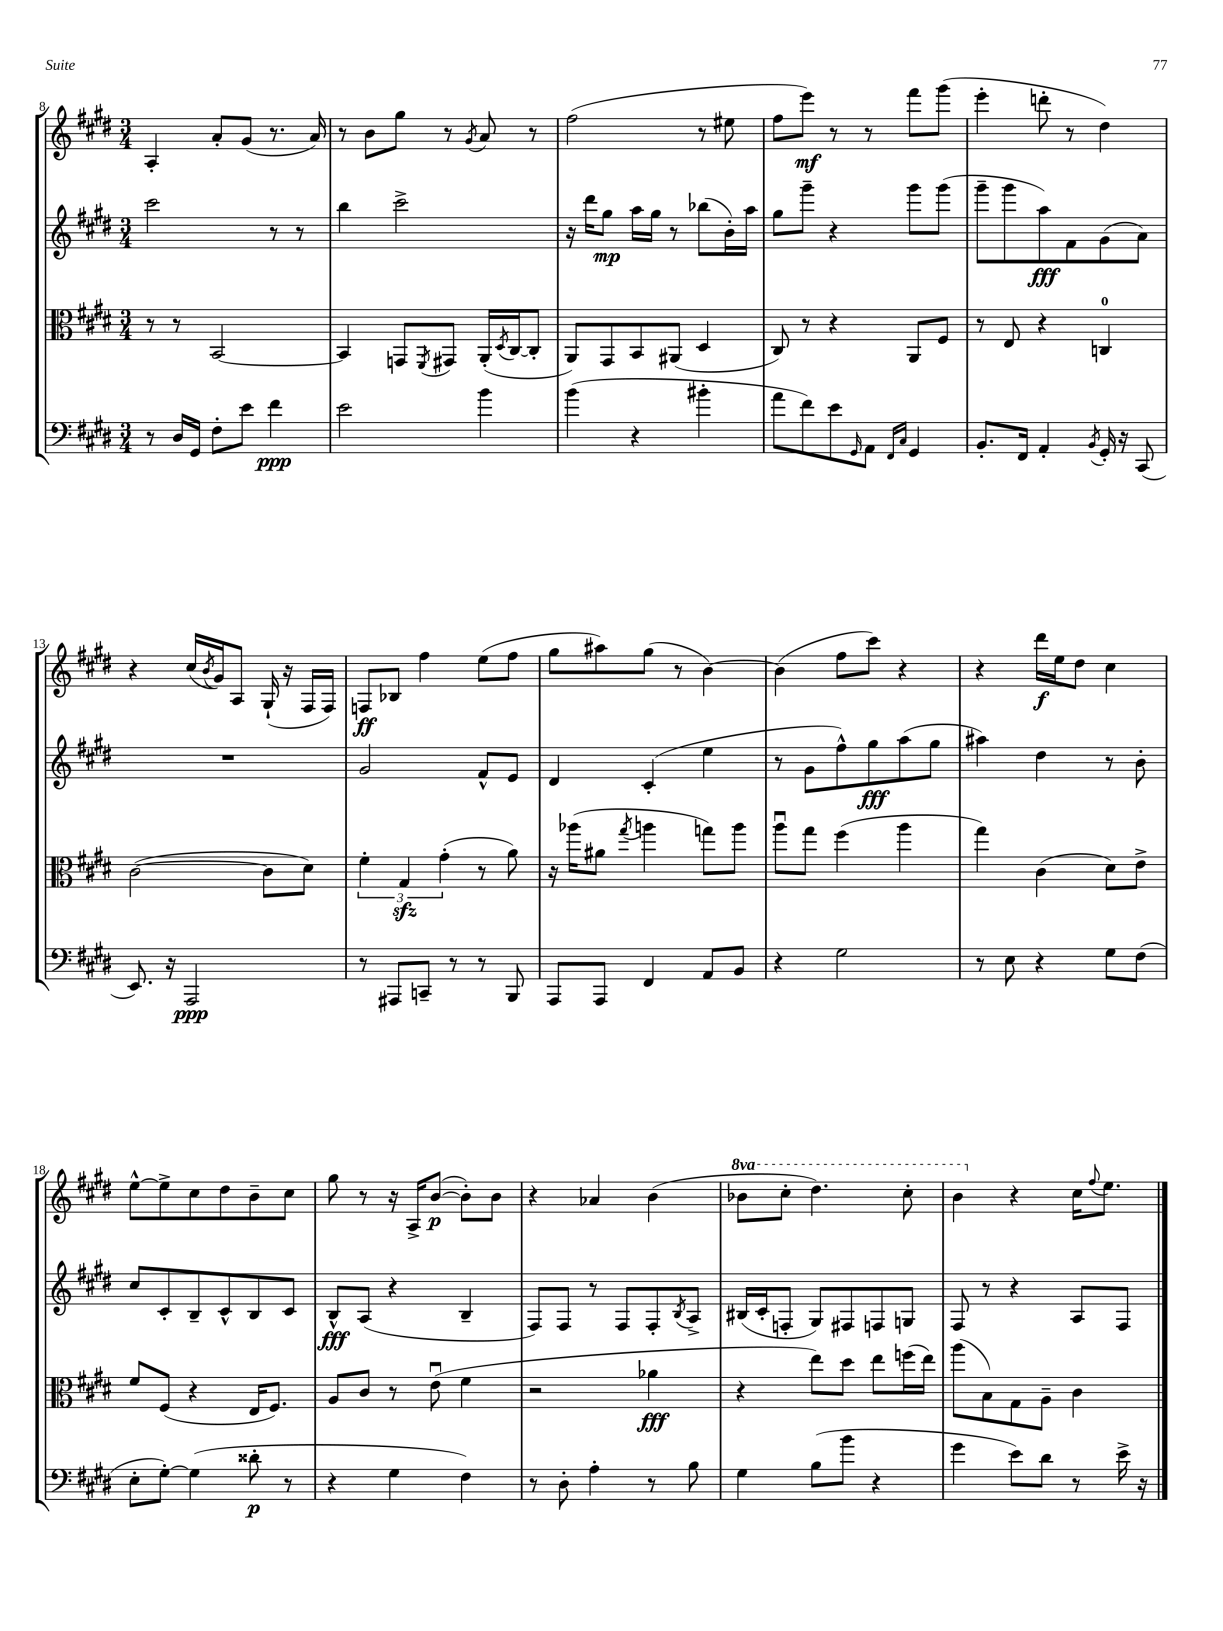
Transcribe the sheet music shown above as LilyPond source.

<<
\new StaffGroup <<
\new Staff = "s0" {
    \clef treble \key e \major \numericTimeSignature \time 3/4 \set Staff.ottavationMarkups = #ottavation-simple-ordinals
    a4-. a'8-. gis'8( r8. a'16) |
    r8 b'8 gis''8 r8 \acciaccatura { gis'8 } a'8 r8 |
    fis''2( r8 eis''8 |
    fis''8 e'''8\mf) r8 r8 fis'''8 gis'''8( |
    e'''4-. d'''8-. r8 dis''4) |
    r4 cis''16( \acciaccatura { b'8 } gis'16) a8 gis16-!( r16 fis16 fis16) |
    f8\ff bes8 fis''4 e''8( fis''8 |
    gis''8 ais''8) gis''8( r8 b'4~) |
    b'4( fis''8 cis'''8) r4 |
    r4 dis'''16\f e''16 dis''8 cis''4 |
    e''8~-^ e''8-> cis''8 dis''8 b'8-- cis''8 |
    gis''8 r8 r16 a16-> b'8~\p( b'8-.) b'8 |
    r4 aes'4 b'4( |
    \ottava #1 bes''8 cis'''8-. dis'''4.) cis'''8-. |
    b''4 \ottava #0 r4 cis''16 \appoggiatura { fis''8 } e''8. \bar "|." |
}
\new Staff = "s1" {
    \clef treble \key e \major \numericTimeSignature \time 3/4
    cis'''2 r8 r8 |
    b''4 cis'''2-> |
    r16 dis'''16 gis''8\mp a''16 gis''16 r8 bes''8( b'16-.) a''16 |
    gis''8 gis'''8-- r4 gis'''8 gis'''8( |
    gis'''8-- gis'''8 a''8\fff) fis'8 gis'8( a'8) |
    R2. |
    gis'2 fis'8-^ e'8 |
    dis'4 cis'4-.( e''4 |
    r8 gis'8 fis''8-^) gis''8\fff a''8( gis''8 |
    ais''4) dis''4 r8 b'8-. |
    cis''8 cis'8-. b8-- cis'8-^ b8 cis'8 |
    b8-^\fff a8( r4 b4-- |
    fis8) fis8 r8 fis8 fis8-. \acciaccatura { b8 } a8-> |
    bis16( cis'16-. f8-. gis8) fis8 f8 g8 |
    fis8 r8 r4 a8 fis8 \bar "|." |
}
\new Staff = "s2" {
    \clef alto \key e \major \numericTimeSignature \time 3/4
    r8 r8 b,2~ |
    b,4 g,8 \acciaccatura { fis,8 } gis,8 a,16-.( \acciaccatura { dis8 } cis16~ cis8-. |
    a,8) gis,8 b,8 ais,8( dis4 |
    cis8) r8 r4 a,8 fis8 |
    r8 e8 r4 c4-0 |
    cis'2~( cis'8 dis'8) |
    \tuplet 3/2 { fis'4-. gis4\sfz gis'4-.( } r8 a'8) |
    r16 aes''16( ais'8 \acciaccatura { gis''8 } a''4 g''8) a''8 |
    a''8\downbow gis''8 fis''4( a''4 |
    gis''4) cis'4( dis'8) e'8-> |
    fis'8 fis8( r4 e16 fis8.) |
    a8 cis'8 r8 e'8\downbow( fis'4 |
    r2 aes'4\fff |
    r4 e''8) dis''8 e''8 f''16( e''16) |
    a''8( b8) gis8 a8-- cis'4 \bar "|." |
}
\new Staff = "s3" {
    \clef bass \key e \major \numericTimeSignature \time 3/4
    r8 dis16 gis,16 fis8-. e'8 fis'4\ppp |
    e'2 b'4 |
    b'4( r4 bis'4-. |
    a'8 fis'8) e'8 \grace { gis,16 } a,8 \grace { fis,16 cis16 } gis,4 |
    b,8.-. fis,16 a,4-. \acciaccatura { b,8 } gis,16-. r16 cis,8( |
    e,8.) r16 a,,2\ppp |
    r8 ais,,8 c,8-- r8 r8 b,,8 |
    a,,8 a,,8 fis,4 a,8 b,8 |
    r4 gis2 |
    r8 e8 r4 gis8 fis8( |
    e8-. gis8~-.) gis4( disis'8-.\p r8 |
    r4 gis4 fis4) |
    r8 dis8-. a4-. r8 b8 |
    gis4 b8( b'8 r4 |
    gis'4 e'8) dis'8 r8 e'16-> r16 \bar "|." |
}
>>
>>
\layout { \context { \Score currentBarNumber = #8 } }
